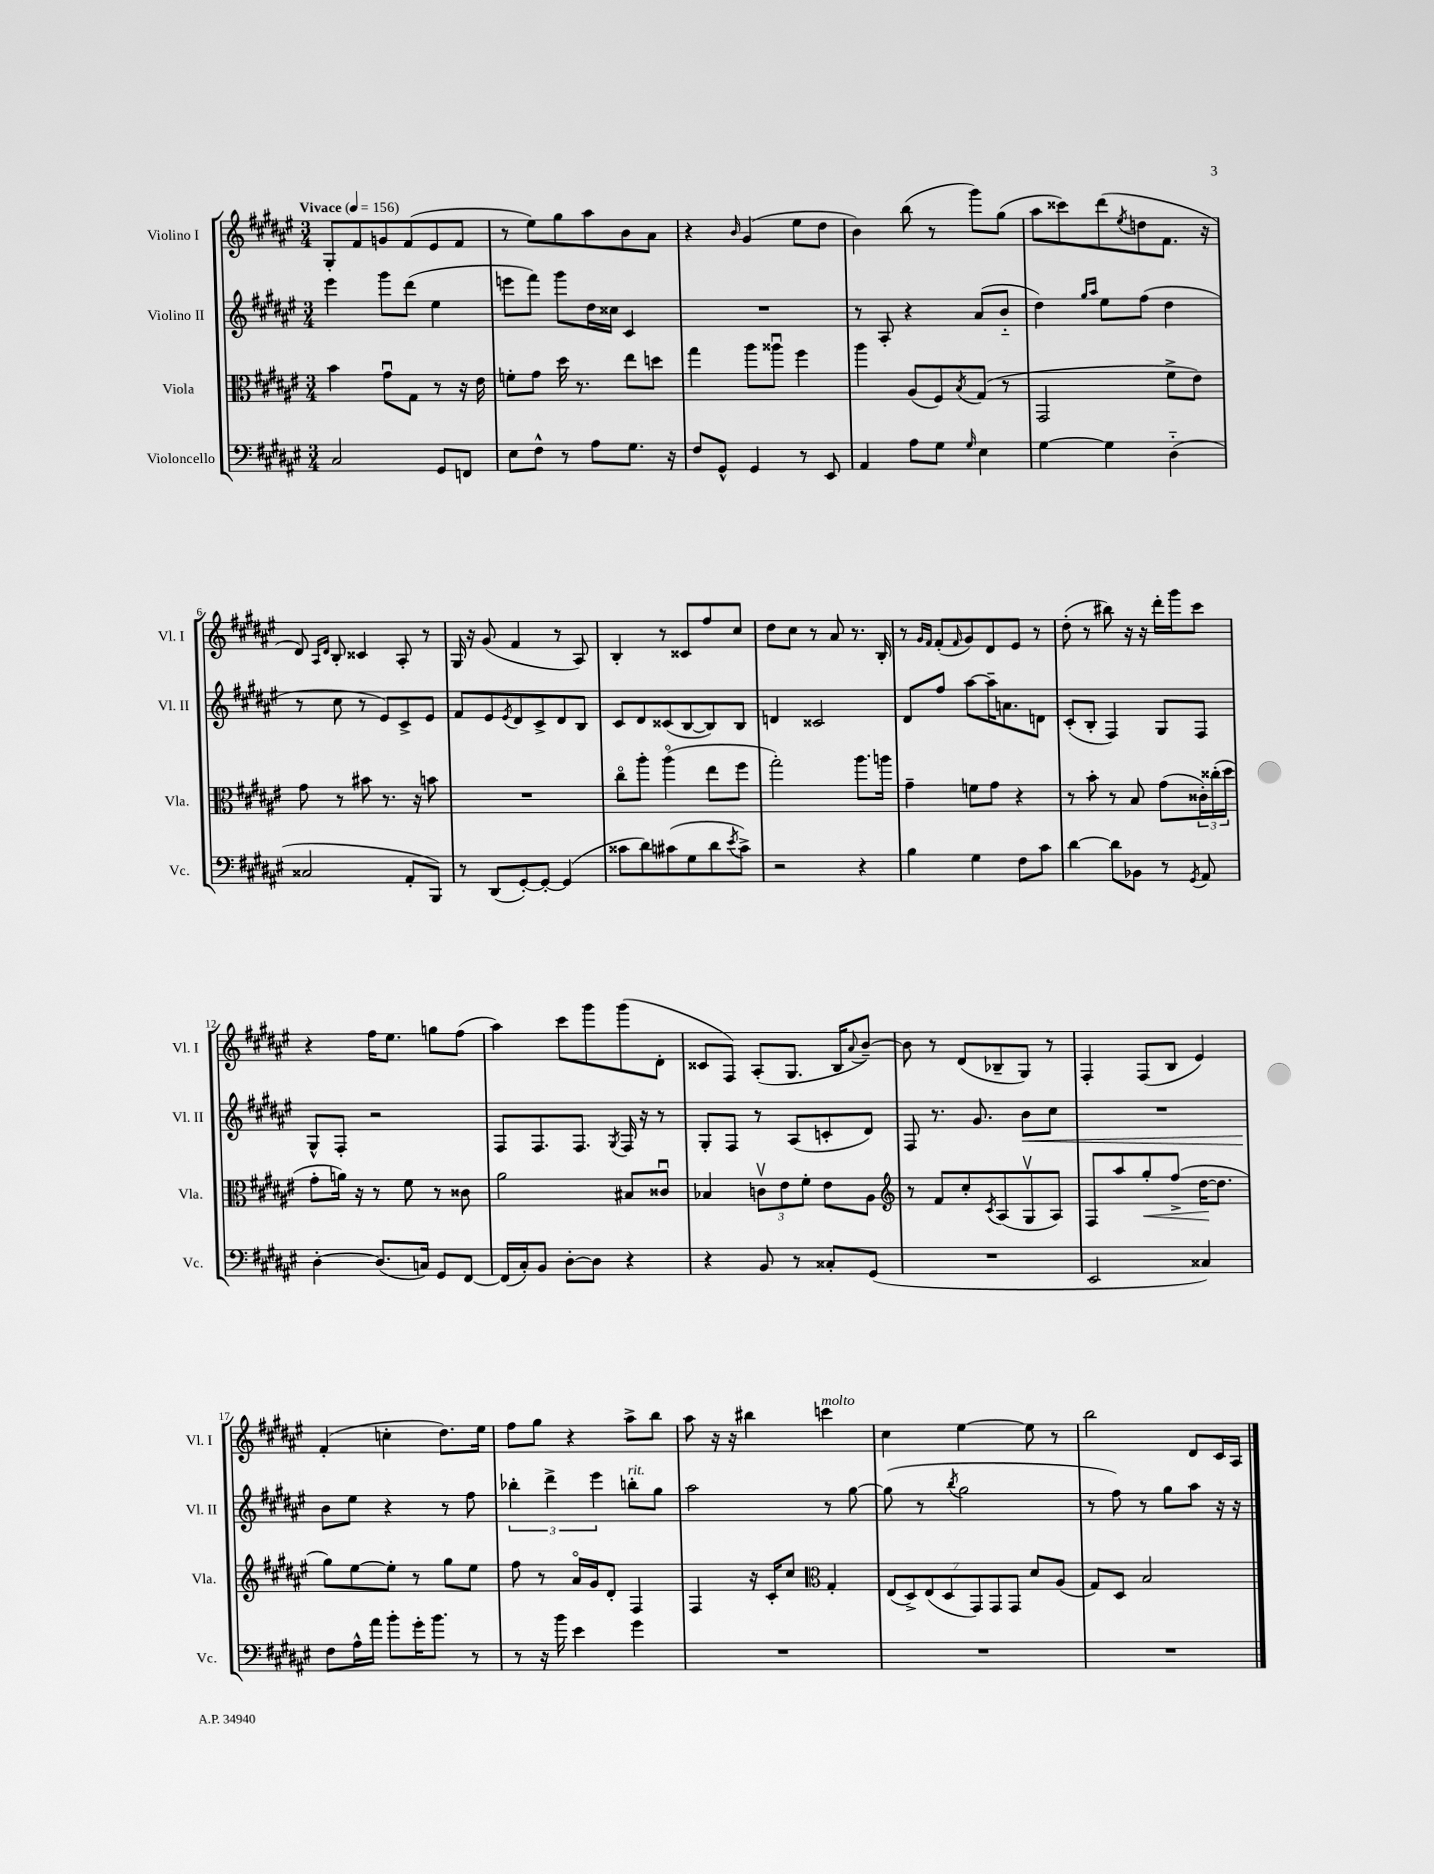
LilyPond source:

<<
\new StaffGroup <<
\new Staff = "s0" \with { instrumentName = "Violino I" shortInstrumentName = "Vl. I" } {
    \clef treble \key fis \major \numericTimeSignature \time 3/4 \tempo "Vivace" 4 = 156
    gis8-. fis'8 g'8 fis'8( eis'8 fis'8 |
    r8 eis''8) gis''8 ais''8 b'8 ais'8 |
    r4 \grace { b'16 } gis'4( eis''8 dis''8 |
    b'4) b''8( r8 gis'''8) gis''8( |
    ais''8 cisis'''8) dis'''8( \acciaccatura { eis''8 } d''8 fis'8. r16 |
    dis'8) \grace { ais16 dis'16 } b8-. cisis'4 ais8-. r8 |
    gis16 r16 gis'8( fis'4 r8 ais8) |
    b4-. r8 cisis'8 fis''8 cis''8 |
    dis''8 cis''8 r8 ais'8 r8. b16-. |
    r8 \grace { gis'16 fis'16 } fis'8-.( \grace { fis'16 } gis'8) dis'8 eis'8 r8 |
    dis''8-.( r8 bis''8) r16 r16 dis'''16-. gis'''16 cis'''8 |
    r4 fis''16 eis''8. g''8 fis''8( |
    ais''4) cis'''8 gis'''8 gis'''8( dis'8-. |
    cisis'8 fis8) ais8-.( gis8. b16 \appoggiatura { ais'8 } b'8~--) |
    b'8 r8 dis'8( bes8-- gis8) r8 |
    fis4-. fis8( b8 eis'4) |
    fis'4-.( c''4-. dis''8.) eis''16 |
    fis''8 gis''8 r4 ais''8-> b''8 |
    ais''8 r16 r16 bis''4 c'''4^\markup { \italic "molto" } |
    cis''4 eis''4~ eis''8 r8 |
    b''2 dis'8 cis'16 ais16 \bar "|." |
}
\new Staff = "s1" \with { instrumentName = "Violino II" shortInstrumentName = "Vl. II" } {
    \clef treble \key fis \major \numericTimeSignature \time 3/4
    eis'''4 gis'''8 dis'''8( eis''4 |
    e'''8 fis'''8) gis'''8 dis''16 cisis''16 cis'4 |
    R2. |
    r8 ais8-. r4 ais'8( b'8-_ |
    dis''4) \grace { gis''16 ais''16 } eis''8 fis''8( dis''4 |
    r8 cis''8 r8 eis'8) cis'8-> eis'8 |
    fis'8 eis'8 \acciaccatura { eis'8 } dis'8 cis'8-> dis'8 b8 |
    cis'8 dis'8 cisis'8( b8~ b8) b8 |
    d'4 cisis'2 |
    dis'8 fis''8 ais''8~ ais''16-- a'8. d'8 |
    cis'8-.( b8-. fis4) gis8 fis8 |
    gis8-^ fis8-. r2 |
    fis8 fis8. fis8. \acciaccatura { gis8 } fis16 r16 r8 |
    gis8-. fis8 r8 ais8( c'8-. dis'8) |
    fis8 r8. gis'8. b'8\< cis''8 |
    R2. |
    b'8\! eis''8 r4 r8 fis''8 |
    \tuplet 3/2 { bes''4-. dis'''4-> eis'''4 } b''8-.^\markup { \italic "rit." } gis''8 |
    ais''2 r8 gis''8~ |
    gis''8( r8 \acciaccatura { b''8 } gis''2 |
    r8 fis''8) r8 gis''8 ais''8 r16 r16 \bar "|." |
}
\new Staff = "s2" \with { instrumentName = "Viola" shortInstrumentName = "Vla." } {
    \clef alto \key fis \major \numericTimeSignature \time 3/4
    b'4 gis'8\downbow gis8 r8 r16 eis'16 |
    f'8-. gis'8 dis''16 r8. eis''8 d''8 |
    gis''4 ais''8 aisis''8\downbow fis''4 |
    ais''4 ais8( fis8) \acciaccatura { b8 } gis8( r8 |
    gis,2 fis'8-> eis'8) |
    gis'8 r8 bis'8 r8. r16 b'8 |
    R2. |
    cis''8\flageolet ais''8-. ais''4\flageolet( eis''8 fis''8 |
    gis''2-.) ais''8. a''16 |
    gis'4-- f'8 gis'8 r4 |
    r8 b'8-. r8 b8 gis'8( \tuplet 3/2 { cisis'16-.) cisis''16-.( dis''16 } |
    gis'8-. a'16) r16 r8 fis'8 r8 cisis'8 |
    ais'2 bis8 cisis'8\downbow |
    bes4 \tuplet 3/2 { c'8\upbow eis'8 fis'8-. } eis'8 ais8 |
    \clef treble r8 fis'8 cis''8-. \acciaccatura { cis'8 } ais8( gis8\upbow ais8) |
    fis8 ais''8 gis''8-.\< fis''8->( dis''16~\! dis''8. |
    gis''8) eis''8~ eis''8-. r8 gis''8 eis''8 |
    fis''8 r8 ais'16\flageolet gis'16 dis'8-. fis4 |
    fis4 r16 cis'16-. cis''8 \clef alto gis4-. |
    \tuplet 7/4 { eis8( dis8->) eis8( dis8 gis,8) gis,8 gis,8 } dis'8 ais8( |
    gis8) dis8 b2 \bar "|." |
}
\new Staff = "s3" \with { instrumentName = "Violoncello" shortInstrumentName = "Vc." } {
    \clef bass \key fis \major \numericTimeSignature \time 3/4
    cis2 gis,8 f,8 |
    eis8 fis8-^ r8 ais8 gis8. r16 |
    fis8 gis,8-^ gis,4 r8 eis,8 |
    ais,4 ais8 gis8 \grace { gis16 } eis4 |
    gis4~ gis4 dis4-_( |
    cisis2 ais,8-. b,,8) |
    r8 dis,8( gis,8~-.) gis,8~-. gis,4( |
    cisis'8 dis'8) cis'8( gis8 dis'8 \acciaccatura { eis'8 } cis'8->) |
    r2 r4 |
    b4 gis4 fis8 cis'8 |
    dis'4~ dis'8 bes,8 r8 \acciaccatura { gis,8 } ais,8 |
    dis4~-. dis8.( c16) gis,8 fis,8~ |
    fis,16( cis16-.) b,8 dis8~-. dis8 r4 |
    r4 b,8 r8 cisis8-. gis,8( |
    R2. |
    eis,2 cisis4) |
    fis8 ais16-^ ais'16 b'8-. gis'16-. b'8. r8 |
    r8 r16 b'16 eis'4 gis'4 |
    R2. |
    R2. |
    R2. \bar "|." |
}
>>
>>
